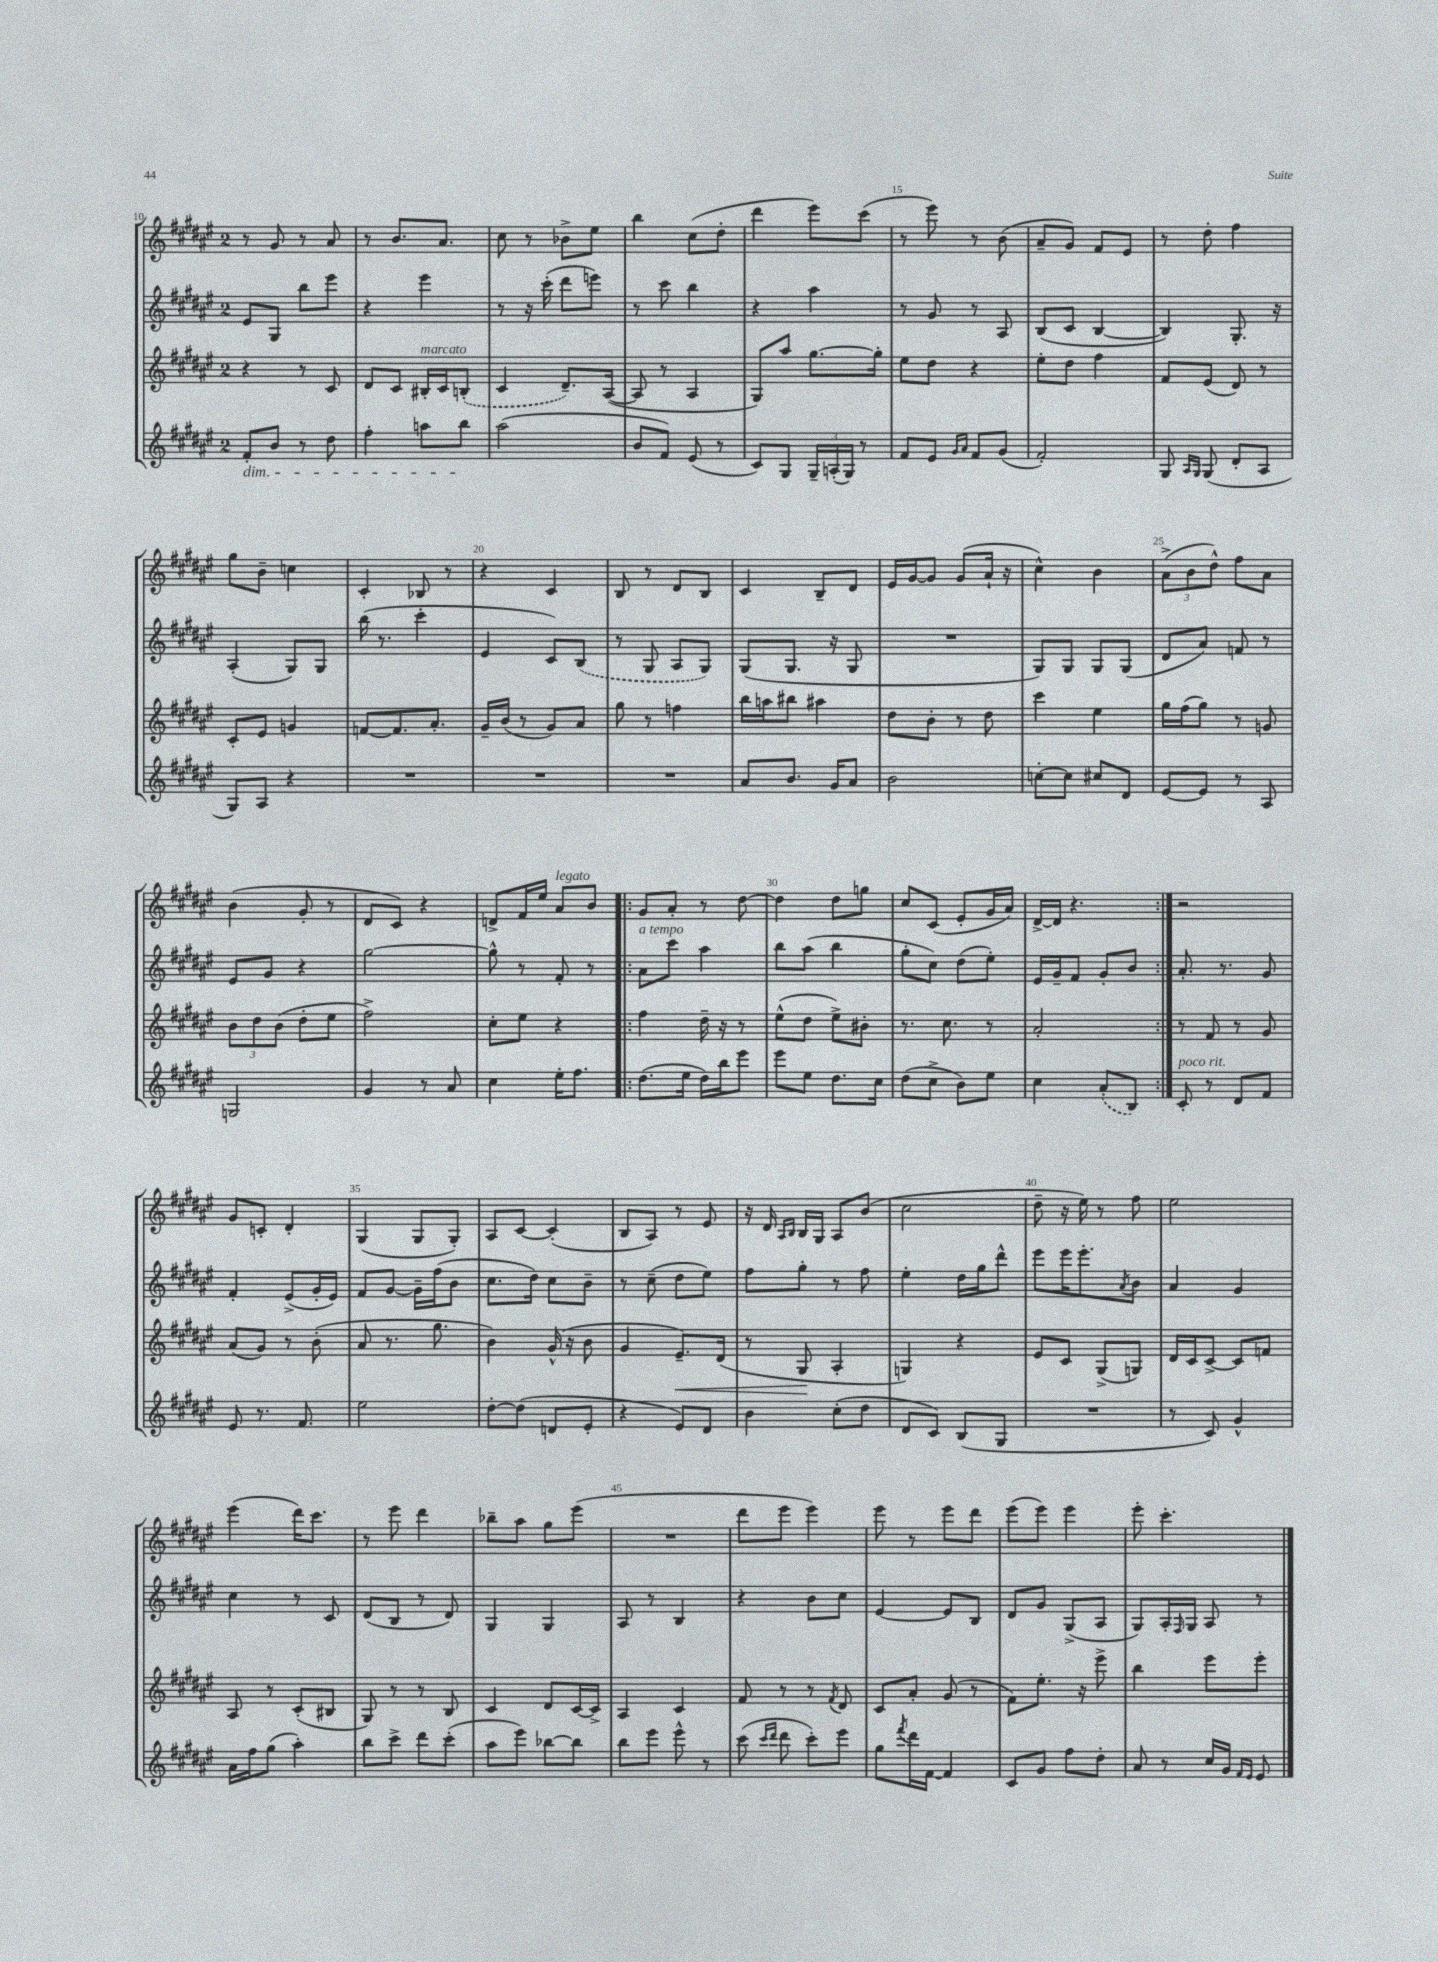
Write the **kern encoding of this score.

**kern	**kern	**kern	**kern
*staff4	*staff3	*staff2	*staff1
*clefG2	*clefG2	*clefG2	*clefG2
*k[f#c#g#d#a#e#]	*k[f#c#g#d#a#e#]	*k[f#c#g#d#a#e#]	*k[f#c#g#d#a#e#]
*M2/4	*M2/4	*M2/4	*M2/4
8f#'/L	4r	8e#/L	8r
8b/J	.	8G#/J	8g#/
8r	8r	8bb\L	8r
8dd#\	8c#/	8eee#\J	8a#/
=	=	=	=
4ff#'\	8d#/L	4r	8r
.	8c#/J	.	8.b/L
8aa\L	16B#'/LL	4eee#\	.
.	16c#/J	.	8.a#/J
8bb\J	(8B'/J	.	.
=	=	=	=
(2aa#\	4c#/	8r	8cc#\
.	.	16r	8r
.	.	(16ccc#'\	.
.	8.d#~/L)	8ddd#\L	8b-^\L
.	.	8eee\J)	8ee#\J
.	([16A#/Jk	.	.
=	=	=	=
8b/L	8A#/]	8r	4bb\
8f#/J)	8r	8ccc#\	.
(8e#/	4A#/	4bb\	(8cc#\L
8r	.	.	8dd#'\J
=	=	=	=
8c#/L)	8G#/L)	4r	4ddd#\
8G#/J	8aa#/J	.	.
24G#~/LL	[8.gg#\L	4aa#\	8eee#\L)
(24A'/	.	.	.
24G#/JJ)	.	.	.
8r	.	.	(8ccc#\J
.	16gg#'\]Jk	.	.
=	=	=	=
8f#/L	8ee#\L	8r	8r
8e#/J	8dd#\J	8g#/	8eee#\)
16qqg#/LL	.	.	.
16qqa#/JJ	.	.	.
8f#/L	4r	8r	8r
(8g#/J	.	8A#/	(8b\
=	=	=	=
2f#'/)	8ee#'\L	(8B/L	8a#~/L
.	8dd#\J	8c#/J	8g#/J)
.	4ff#\	[4B/	8f#/L
.	.	.	8e#/J
=	=	=	=
8G#/	8f#/L	4B/])	8r
16qqA#/LL	.	.	.
16qqG#/JJ	.	.	.
(8G#/	(8e#/J	.	8dd#'\
8d#'/L	8d#/)	8.G#'/	4ff#\
8A#/J	8r	.	.
.	.	16r	.
=	=	=	=
8G#/L)	8c#'/L	(4A#'/	8gg#\L
8A#/J	8e#/J	.	8b~\J
4r	4g/	8G#/L)	4cc\
.	.	8G#/J	.
=	=	=	=
2r	[8f/L	(16bb\	4c#'/
.	.	8.r	.
.	8.f/]	.	.
.	.	4ccc#'\	8B-/
.	8.a#'/J	.	.
.	.	.	8r
=	=	=	=
2r	16g#~/LL	4e#/	4r
.	(16b/JJ	.	.
.	8r	.	.
.	8g#/L)	8c#/L)	4c#/
.	8a#/J	(8B/J	.
=	=	=	=
2r	8gg#\	8r	8B/
.	8r	8G#/	8r
.	4ff\	8A#/L	8d#/L
.	.	8G#/J)	8B/J
=	=	=	=
8a#/L	16bb\LL	(8G#/L	4c#/
.	16aa\J	.	.
8.b/J	8bb#\J	8.G#/J	.
.	4aa#\	.	8B~/L
16g#/LK	.	16r	.
8a#/J	.	8G#/	8d#/J
=	=	=	=
2b\	8dd#\L	2r	16e#/LL
.	.	.	[16g#/J
.	8b'\J	.	8g#/]J
.	8r	.	(8g#/L
.	8dd#\	.	16a#`/Jk
.	.	.	16r
=	=	=	=
[8cc'\L	4ccc#\	8G#/L)	4cc#^^\)
8cc\]J	.	8G#/J	.
8cc#/L	4ee#\	8G#/L	4b\
8d#/J	.	(8G#/J	.
=	=	=	=
[8e#/L	16gg#\LL	8d#/L	(12a#^\L
.	(16ff#\J	.	.
.	.	.	12b\
8e#/]J	8gg#\J)	8a#/J)	.
.	.	.	12dd#^^\J)
8r	8r	8f/	8ff#\L
8A#/	8g/	8r	8a#\J
=	=	=	=
2G/	12b\L	8e#/L	(4b\
.	12dd#\	.	.
.	.	8g#/J	.
.	(12b\J	.	.
.	8dd#'\L	4r	8g#'/
.	8ee#\J	.	8r
=	=	=	=
4g#/	2ff#^\)	[2gg#\	8d#/L
.	.	.	8c#/J)
8r	.	.	4r
8a#/	.	.	.
=	=	=	=
4cc#\	8cc#'\L	8gg#^^\]	8d^/L
.	8ee#\J	8r	16f#/L
.	.	.	16ee#/JJ
16ee#'\LK	4r	8f#'/	8a#/L
8.ff#\J	.	.	.
.	.	8r	8b/J
=!|:	=!|:	=!|:	=!|:
(8.dd#\L	4ff#\	8a#\L	8g#/L
.	.	8ccc#\J	8a#'/J
16ee#\Jk	.	.	.
16dd#\LL)	16dd#~\	4aa#\	8r
16bb\J	16r	.	.
8eee#\J	8r	.	[8dd#\
=	=	=	=
8eee#\L	(8ee#^^\L	8bb\L	4dd#\]
8ee#\J	8dd#\J	(8aa#\J	.
8.dd#\L	8ee#^\L)	4bb\	8dd#\L
.	8b#'\J	.	8gg\J
16cc#\Jk	.	.	.
=	=	=	=
(8dd#\L	8.r	8gg#'\L	8cc#/L
8cc#^\J	.	8cc#\J)	(8c#/J
.	8.cc#\	.	.
8b\L)	.	(8dd#\L	8e#'/L
8ee#\J	8r	8ee#'\J)	16g#/L
.	.	.	16a#/JJ)
=	=	=	=
4cc#\	2a#'/	16e#/LL	[16d#^/LL
.	.	16g#~/J	16d#/]JJ
.	.	8f#/J	4.r
(8a#'/L	.	8g#'/L	.
8B/J)	.	8b/J	.
=:|!	=:|!	=:|!	=:|!
8c#'/	8r	8.a#'/	2r
8r	8f#/	.	.
.	.	8.r	.
8d#/L	8r	.	.
8f#/J	8g#/	8g#/	.
=	=	=	=
8e#/	(8a#/L	4f#'/	8g#/L
8.r	8g#/J)	.	8c'/J
.	8r	(8e#^/L	4d#'/
8.f#/	.	.	.
.	(8b'\	16g#'/L	.
.	.	16e#/JJ)	.
=	=	=	=
2ee#\	8a#/	8f#/L	(4G#/
.	8.r	[8g#/J	.
.	.	16g#~\]LL	8G#/L
.	8.gg#\	(16ff#\J	.
.	.	8b\J	8G#'/J)
=	=	=	=
[8dd#'\L	4b\)	8.cc#\L	8A#/L
(8dd#\]J	.	.	[8c#/J
.	.	16dd#\Jk)	.
8d/L	(16g#^^/	8cc#\L	(4c#'/]
.	16r	.	.
8e#'/J	8b\	8b~\J	.
=	=	=	=
4r	4g#/	8r	8B/L
.	.	(8cc#~\	8A#/J)
8e#/L)	8.e#~/L)	8dd#\L	8r
8d#/J	.	8ee#\J)	8e#/
.	(16d#/Jk	.	.
=	=	=	=
4b\	8r	8ff#\L	16r
.	.	.	16d#/
.	.	.	16qqA#/LL
.	.	.	16qqB/JJ
.	8G#/	8gg#'\J	16B/LL
.	.	.	16G#/JJ
(8cc#'\L	4A#'/	8r	8A#/L
8dd#\J	.	8ff#\	(8b/J
=	=	=	=
8d#/L	4G/)	4ee#'\	2cc#\
8c#/J)	.	.	.
(8B/L	4r	16dd#\LL	.
.	.	16gg#\J	.
8G#/J	.	8ddd#^^\J	.
=	=	=	=
2r	8e#/L	8eee#\L	8dd#~\
.	8c#/J	16eee#\K	16r
.	.	8.eee#'\	16ee#\)
.	(8G#^/L	.	8r
.	.	8qa#/	.
.	8G/J)	8b\J	8ff#\
=	=	=	=
8r	16d#/LL	4a#/	2ee#\
.	16c#/J	.	.
8c#/)	[8c#^/J	.	.
4g#^^/	8c#/]L	4g#/	.
.	8f/J	.	.
=	=	=	=
16a#\LL	8A#/	4cc#\	(4eee#\
16ff#\J	.	.	.
(8gg#\J	8r	.	.
4aa#'\)	(8c#'/L	8r	16ddd#\LK)
.	.	.	8.ccc#\J
.	8B#/J	8c#/	.
=	=	=	=
8bb\L	8G#/)	(8d#/L	8r
8ccc#^\J	8r	8B/J	8eee#\
8ddd#\L	8r	8r	4ddd#\
(8ccc#'\J	8B/	8d#/)	.
=	=	=	=
8aa#\L	4c#/	4G#/	8bb-~\L
8eee#\J)	.	.	8aa#\J
[8bb-\L	8d#/L	4G#/	8gg#\L
8bb-\]J	[16c#/L	.	(8eee#\J
.	16c#^/]JJ	.	.
=	=	=	=
8bb\L	4A#/	8A#/	2r
8eee#\J	.	8r	.
8eee#^^\	4c#/	4B/	.
8r	.	.	.
=	=	=	=
(8ccc#\	8f#/	4r	8ddd#\L
16qqccc#/LL	.	.	.
16qqddd#/JJ	.	.	.
8ddd#\	8r	.	8eee#\J
8ccc#'\L)	8r	8b\L	4eee#\)
.	8qf#/	.	.
8eee#\J	8d#/	8cc#\J	.
=	=	=	=
8gg#\L	8c#/L	[4e#/	8eee#\
8qfff#/	.	.	.
16ddd#\L	8a#'/J	.	8r
[16f#\JJ	.	.	.
4f#/]	(8g#/	8e#/]L	8eee#\L
.	8r	8B/J	8ddd#\J
=	=	=	=
8c#/L	8f#\L)	8d#/L	(8eee#\L
8g#/J	8.ee#'\J	8g#/J	8eee#\J)
8ff#\L	.	(8G#^/L	4eee#\
.	16r	.	.
8dd#'\J	8eee#^\	8A#/J	.
=	=	=	=
8a#/	4bb\	8G#/L)	8eee#'\
8r	.	16A#'/L	4.ccc#'\
.	.	16qqF#/	.
.	.	16G#/JJ	.
16cc#/LL	8eee#\L	8A#/	.
16g#/JJ	.	.	.
16qqf#/LL	.	.	.
16qqe#/JJ	.	.	.
8e#/	8eee#'\J	8r	.
==	==	==	==
*-	*-	*-	*-
